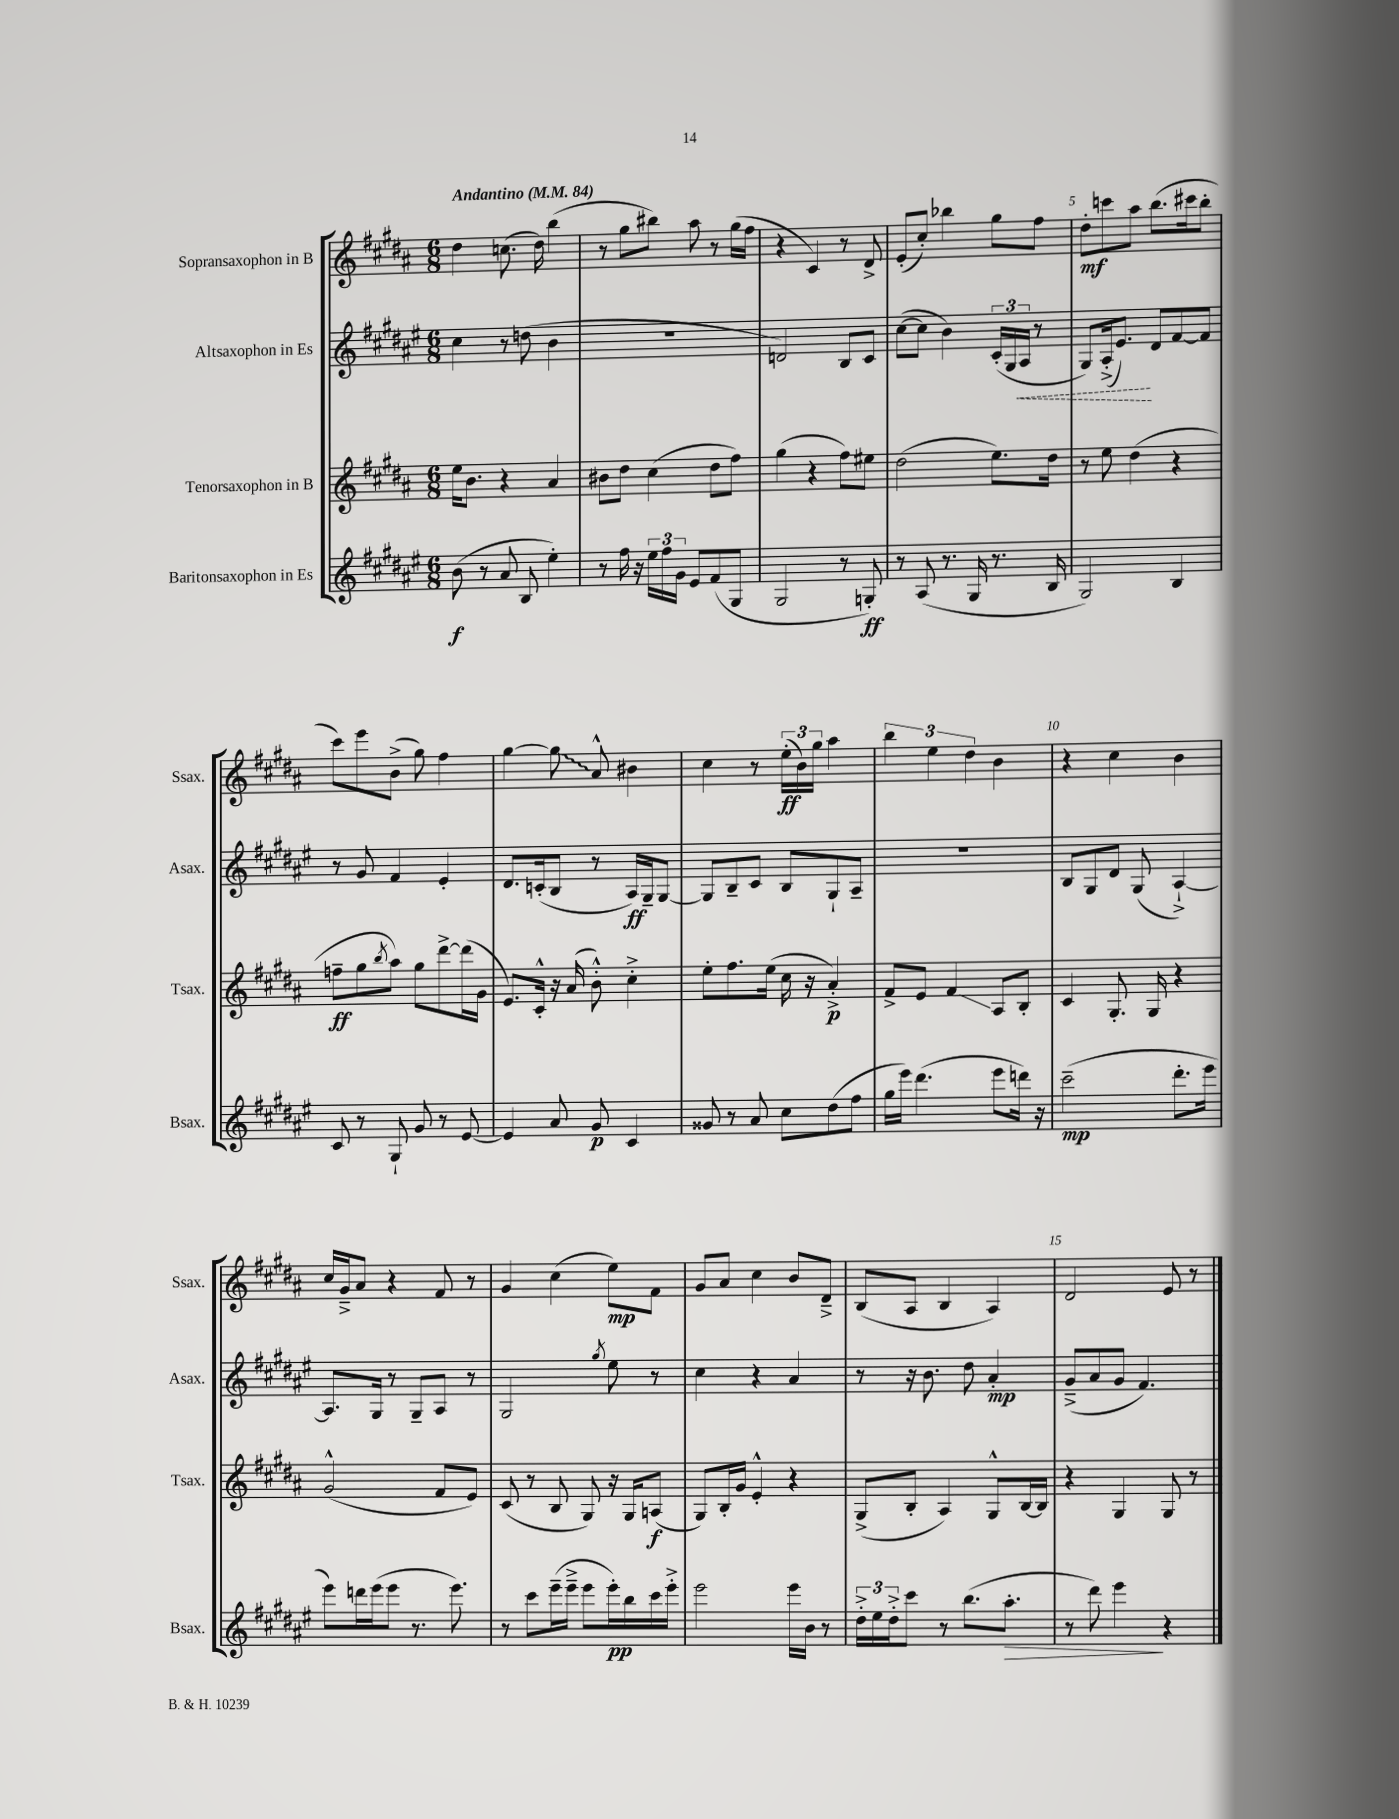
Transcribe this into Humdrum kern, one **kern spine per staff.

**kern	**kern	**kern	**kern
*staff4	*staff3	*staff2	*staff1
*clefG2	*clefG2	*clefG2	*clefG2
*k[f#c#g#d#a#e#]	*k[f#c#g#d#a#]	*k[f#c#g#d#a#e#]	*k[f#c#g#d#a#]
*M6/8	*M6/8	*M6/8	*M6/8
*MM84	*MM84	*MM84	*MM84
(8b	16ee	4cc#	4dd#
.	8.b	.	.
8r	.	.	.
8a#	4r	8r	(8.cc
8B	.	(8dd	.
.	.	.	16dd#)
4ee#')	4a#	4b	(4bb
=	=	=	=
8r	8b#	2.r	8r
16ff#	8dd#	.	8gg#
16r	.	.	.
24ee#	(4cc#	.	8bb#)
24ff#	.	.	.
24g#	.	.	.
8e#	.	.	8aa#
(8f#	8dd#	.	8r
8G#	8ff#)	.	(16gg#
.	.	.	16ff#
=	=	=	=
2G#	(4gg#	2d)	4r
.	4r	.	4c#)
8r	8ff#)	8B	8r
8G')	8ee#	8c#	8d#^
=	=	=	=
8r	(2dd#	([8cc#	(8e'
(8A#	.	8cc#]	8cc#')
8.r	.	4b)	4bb-
16G#	.	.	.
8.r	8.ee)	(24c#'	8gg#
.	.	24G#	.
.	.	24A#	.
.	.	8r	8ff#
16B	16dd#	.	.
=	=	=	=
2G#)	8r	8G#)	8dd#'
.	8ee	(16A#'^	8ccc
.	.	8.e#)	.
.	(4dd#	.	8aa#
.	.	8d#	(8.bb
4B	4r	[8f#	.
.	.	.	16ccc#
.	.	8f#]	8bb'
=	=	=	=
8c#	8ff~	8r	8ccc#)
8r	8gg#	8g#	8eee
.	8qbb	.	.
8G#`	8aa#)	4f#	(8b^
8g#	8gg#	.	8gg#)
8r	[8ddd#^	4e#'	4ff#
[8e#	(16ddd#]	.	.
.	16g#	.	.
=	=	=	=
4e#]	8.e)	8.d#	[4gg#
.	16c#'^^	(16c'	.
8a#	16r	8B	8gg#]
.	(16a#	.	.
8g#	8b'^^)	8r	8a#^^
4c#	4cc#'^	16A#)	4b#
.	.	16G#~	.
.	.	[8G#	.
=	=	=	=
8g##	8ee'	8G#]	4cc#
8r	8.ff#	8B~	.
8a#	.	8c#	8r
.	(16ee	.	.
8cc#	16cc#	8B	(24ee'
.	.	.	24b)
.	16r	.	.
.	.	.	24gg#
(8dd#	4a#'^)	8G#`	4aa#
8ff#	.	8A#~	.
=	=	=	=
16gg#	8f#^	2.r	6bb
16eee#)	.	.	.
(4.ddd#	8e	.	.
.	.	.	6ee
.	4f#	.	.
.	.	.	6dd#
8eee#	8A#	.	4b
16ddd)	8B'	.	.
16r	.	.	.
=	=	=	=
(2ccc#~	4c#	8B	4r
.	.	8G#	.
.	8.G#'	8d#	4cc#
.	.	(8G#	.
.	16G#	.	.
8.ddd#'	4r	[4A#`^)	4b
16eee#	.	.	.
=	=	=	=
8eee#)	(2g#^^	8.A#]	16cc#
.	.	.	16g#~^
16ddd	.	.	8a#
(16eee#	.	16G#	.
8eee#	.	8r	4r
8.r	.	8G#~	.
.	8f#	8A#	8f#
8.eee#)	.	.	.
.	8e)	8r	8r
=	=	=	=
8r	(8c#	2G#	4g#
8ccc#	8r	.	.
(16eee#~	8B	.	(4cc#
16eee#~^	.	.	.
8eee#	8G#)	.	.
.	.	8qgg#	.
16eee#')	16r	8ee#	8ee)
16bb	16G#	.	.
16ccc#	(8A	8r	8f#
16eee#'^	.	.	.
=	=	=	=
2eee#	8G#)	4cc#	8g#
.	16B'	.	8a#
.	16g#	.	.
.	4e'^^	4r	4cc#
16eee#	4r	4a#	8b
16b	.	.	.
8r	.	.	8d#~^
=	=	=	=
24dd#'^	(8G#^	8r	(8B
24ee#	.	.	.
24dd#'^	.	.	.
8ccc#	8B'	16r	8A#
.	.	8.b	.
8r	4A#)	.	4B
(8.bb	.	8dd#	.
.	8G#^^	4a#'	4A#)
8.aa#'	.	.	.
.	[16B	.	.
.	16B]	.	.
=	=	=	=
8r	4r	(8g#~^	2d#
8ddd#)	.	8a#	.
4eee#	4G#	8g#	.
.	.	4.f#)	.
4r	8G#	.	8e
.	8r	.	8r
==	==	==	==
*-	*-	*-	*-
